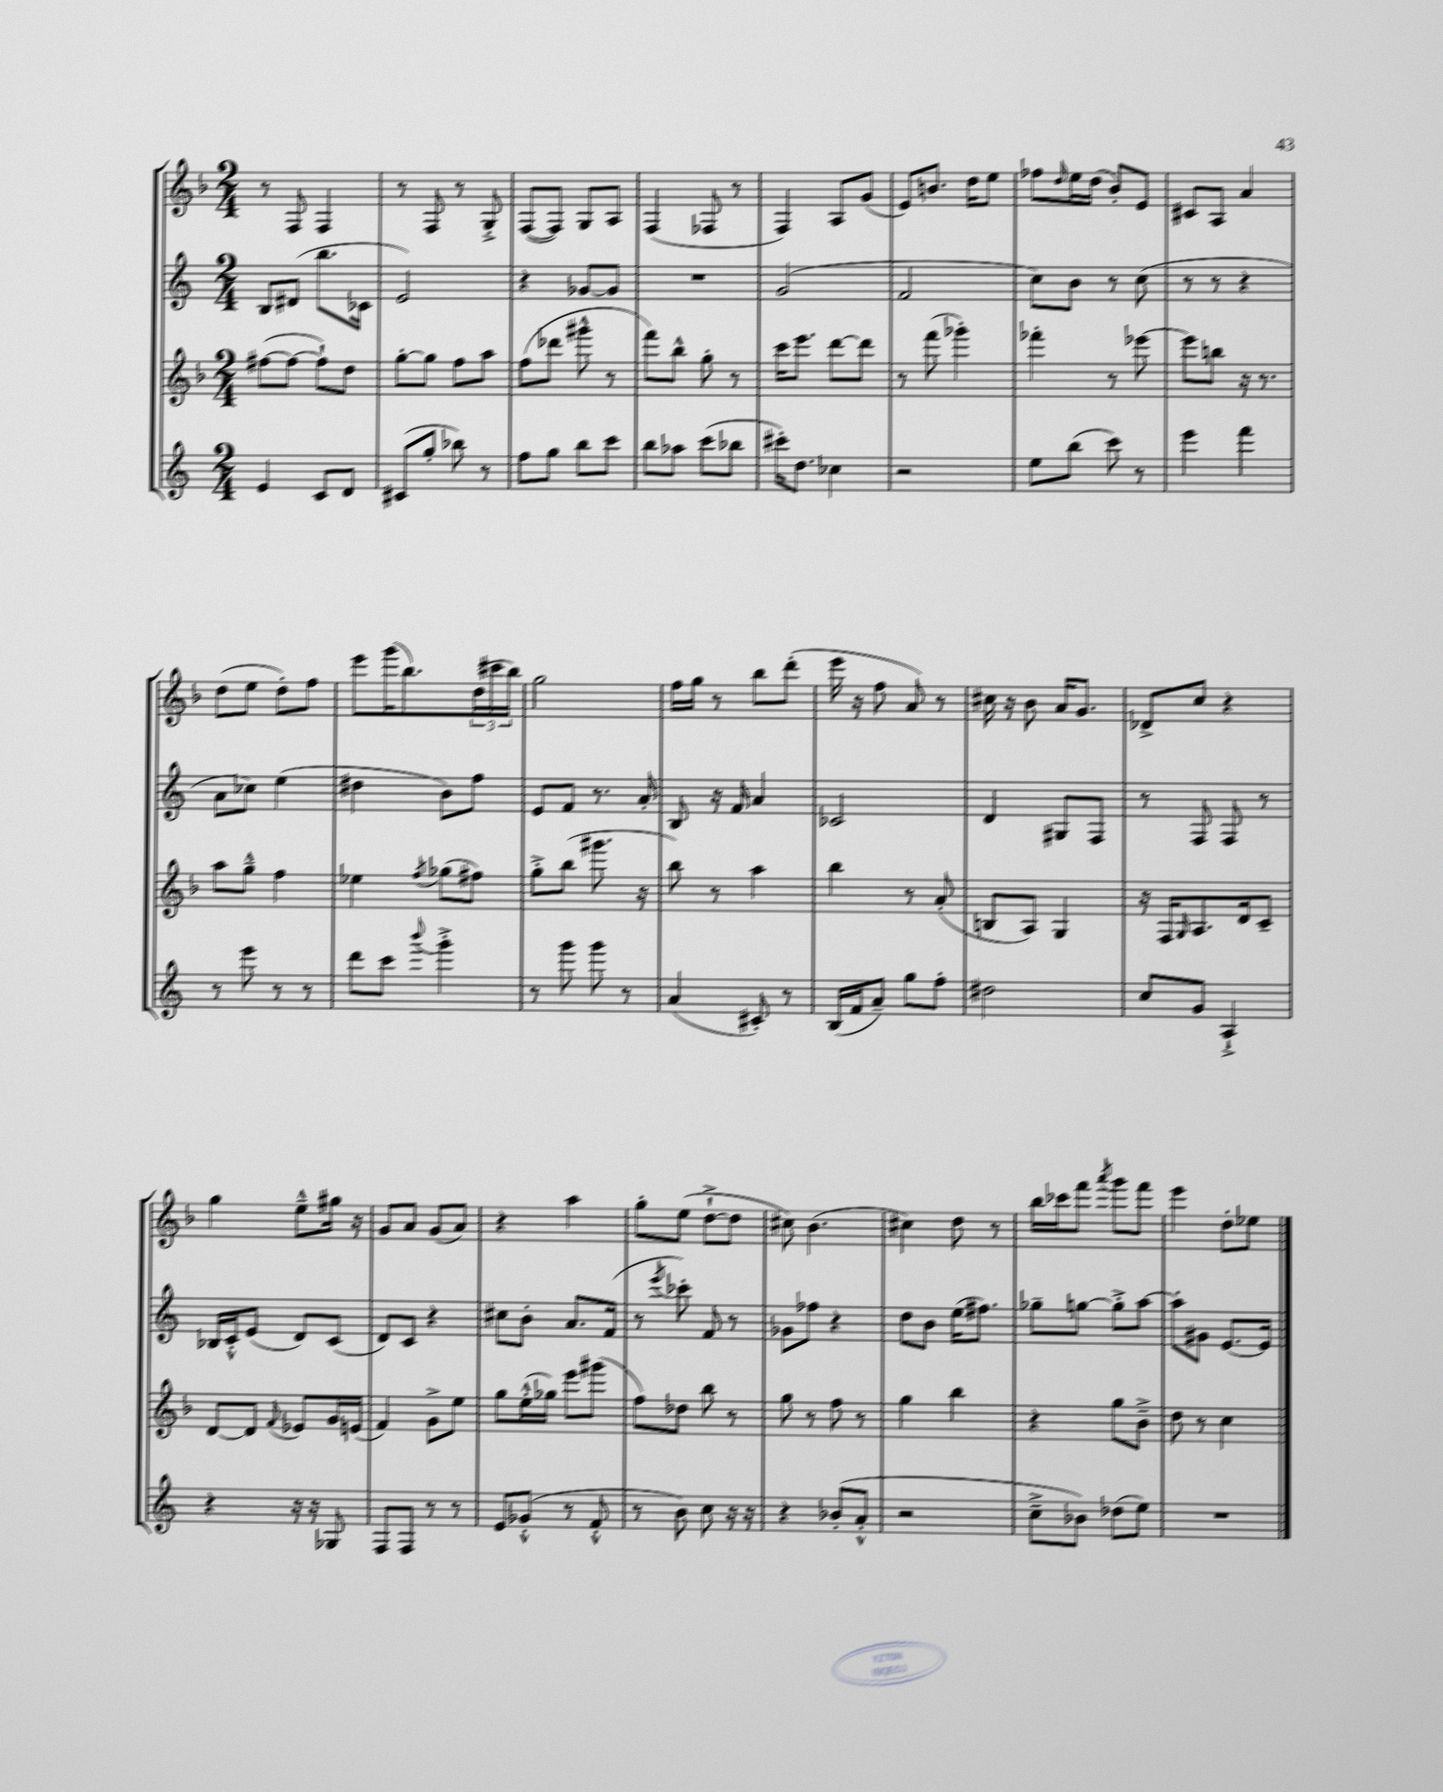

**kern	**kern	**kern	**kern
*part4	*part3	*part2	*part1
*staff4	*staff3	*staff2	*staff1
*clefG2	*clefG2	*clefG2	*clefG2
*k[]	*k[b-]	*k[]	*k[b-]
*M2/4	*M2/4	*M2/4	*M2/4
=28	=28	=28	=28
4e/	([8ff#X\L	8B/L	8r
.	8ff#\J_	(8d#X/J	8F/
8c/L	8ff#`\L])	8.bb\L	4F/
8d/J	8dd\J	.	.
.	.	16c-X\Jk	.
=29	=29	=29	=29
(8c#X/L	[8gg'\L	2e/)	8r
8gg'/J	8gg\J]	.	8F/
8bb-X\)	8ff\L	.	8r
8r	8aa\J	.	8G'^/
=30	=30	=30	=30
8ff\L	(8ff\L	4r	([8F/L
8gg\J	8ddd-X\J	.	8F/J])
8bb\L	8ggg#X^^\	[8g-X/L	8G/L
8ccc\J	8r	8g-/J]	8A/J
=31	=31	=31	=31
8bb\L	8fff\L)	2r	(4F/
8aa-X\J	8bb-^^\J	.	.
(8ccc\L	8gg'\	.	8F-X/
8bb-X\J	8r	.	8r
=32	=32	=32	=32
16ccc#X'\KL)	16ccc\KL	(2g/	4F/)
8.dd\J	8.eee\J	.	.
4cc-X\	[8ddd\L	.	8A/L
.	8ddd\J]	.	(8g/J
=33	=33	=33	=33
2r	8r	2f/	8e/L)
.	(8fff\	.	8.bn/J
.	4ggg-X'\)	.	.
.	.	.	16dd\KL
.	.	.	8ee\J
=34	=34	=34	=34
8ee\L	4fff-X'\	8cc\L)	8ff-X\L
.	.	.	16qqdd/
(8bb\J	.	8b\J	16ee\L
.	.	.	(16dd\JJ
8ccc\)	8r	8r	8b-'/L)
8r	[8eee-X\	(8cc\	8e/J
=35	=35	=35	=35
4eee\	8eee-\L]	8r	8c#X/L
.	8bbn\J	8r	8A/J
4fff\	16r	4r	4a/
.	8.r	.	.
!!LO:LB:g=z
=36	=36	=36	=36
8r	8aa\L	8a\L	(8dd\L
8eee\	8gg~^^\J	8cc-X\J)	8ee\J
8r	4ff\	(4ee\	8dd'\L)
8r	.	.	8ff\J
=37	=37	=37	=37
8ddd\L	4ee-X\	4dd#X\	8eee\L
8ccc\J	.	.	(16ggg\K
.	.	.	8.bb-\)
8qqbbb/	8qff/	.	.
4ggg'^\	(8gg-X\L	8b\L)	.
.	8ff#X\J)	8ff\J	(24dd\L
.	.	.	24ccc#X\
.	.	.	24bb-\JJ)
=38	=38	=38	=38
8r	8gg'^\L	8e/L	2gg\
8ggg\	(8bb-\J	8f/J	.
8ggg\	8.ggg#X\	8.r	.
8r	.	.	.
.	16r	16a'/	.
=39	=39	=39	=39
(4a/	8bb-\)	8B/	16ff\LL
.	.	.	16gg\JJ
.	8r	16r	8r
.	.	16f/	.
8c#X'/)	4aa\	4a/	8bb-\L
8r	.	.	(8ddd'\J
=40	=40	=40	=40
(16B/LL	4bb-\	2c-X/	16eee\
16f/J	.	.	16r
8a~/J)	.	.	8ff\
8gg\L	8r	.	8a/)
8ff'\J	(8a'/	.	8r
=41	=41	=41	=41
2dd#X\	8Bn/L	4d/	16cc#X\
.	.	.	16r
.	8A/J)	.	8b-\
.	4G/	8G#X/L	16a/KL
.	.	.	8.g/J
.	.	8F/J	.
=42	=42	=42	=42
8cc/L	16r	8r	8d-X^/L
.	16F/KL	.	.
.	16qqG/	.	.
8g/J	8.A/	8F/	8cc/J
4A`^/	.	8F/	4r
.	16d/k	.	.
.	8c~/J	8r	.
!!LO:LB:g=z
=43	=43	=43	=43
4r	[8d/L	16B-X/LL	4gg\
.	.	16c'^^/J	.
.	8d/J]	(8e/J	.
.	8qqf/	.	.
16r	8e-X/L	8d/L)	8ee~^^\L
16r	.	.	.
8G-X/	16g/L	(8c/J	16gg#X\Jk
.	(16en/JJ	.	16r
=44	=44	=44	=44
8F/L	4f/)	8d/L)	8g/L
8F/J	.	8c/J	8a/J
8r	8g^\L	4r	(8g/L
8r	8ee\J	.	8a/J)
=45	=45	=45	=45
8e/L	8gg\L	8cc#X\L	4r
(8g-X'^^/J	(16ee'^^\L	8b'\J	.
.	16gg-X\JJ)	.	.
8r	8eee\L	8.a/L	4aa\
8f'^^/	(8ggg#X\J	.	.
.	.	(16f/Jk	.
=46	=46	=46	=46
8r	8ff\L)	8r	8gg'\L
.	.	8qeee/	.
8b\)	8dd-X\J	8ccc-X'\)	(8ee\J
8cc\	8bb-\	8f/	[8dd`^\L
16r	8r	8r	8dd\J]
16r	.	.	.
=47	=47	=47	=47
4r	8gg\	8g-X\L	8cc#X\)
.	8r	8ff-X\J	(4.b-\
(8b-X'/L	8ff\	4r	.
8a'^^/J	8r	.	.
=48	=48	=48	=48
2r	4gg\	8dd\L	4cc#X\)
.	.	8b\J	.
.	4bb-\	(16ee\KL	8dd\
.	.	8.ff#X\J)	.
.	.	.	8r
=49	=49	=49	=49
8cc~^\L	4r	8gg-X~\L	16bb-\LL
.	.	.	16ccc-X\J
8b-X\J)	.	[8ggn\J	8fff\J
.	.	.	8qaaa/
(8dd-X\L	8gg\L	8gg'^\L]	8ggg\L
8ee\J)	8b-~^\J	[8aa\J	8fff\J
=50	=50	=50	=50
2r	8dd\	8aa'\L]	4eee\
.	8r	8g#X\J	.
.	4cc\	[8.e/L	8dd'\L
.	.	.	8ee-X\J
.	.	16e/Jk]	.
==	==	==	==
*-	*-	*-	*-
